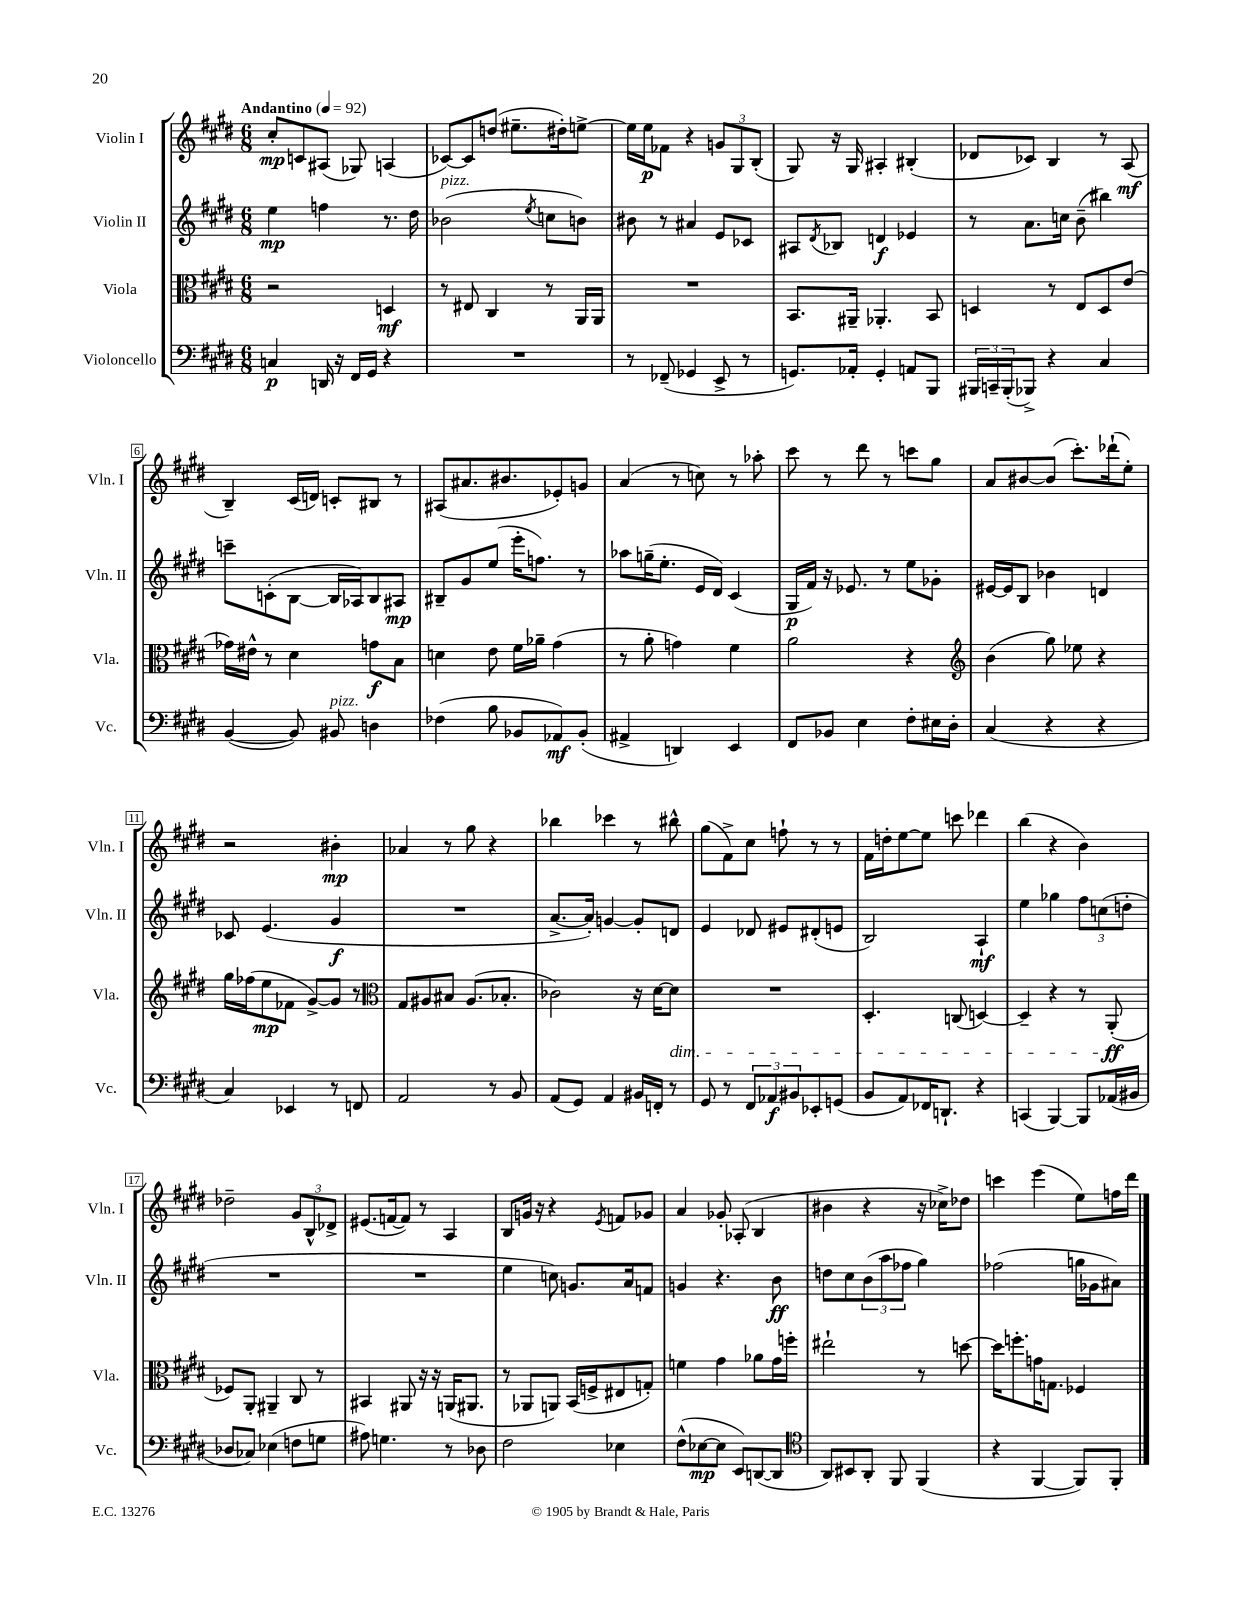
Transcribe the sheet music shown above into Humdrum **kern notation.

**kern	**kern	**kern	**kern
*staff4	*staff3	*staff2	*staff1
*clefF4	*clefC3	*clefG2	*clefG2
*k[f#c#g#d#]	*k[f#c#g#d#]	*k[f#c#g#d#]	*k[f#c#g#d#]
*M6/8	*M6/8	*M6/8	*M6/8
*MM92	*MM92	*MM92	*MM92
4C/	2r	4ee\	8cc#'/L
.	.	.	8c/
16DD/	.	4ff\	(8A#/J
16r	.	.	.
16FF#/LL	.	.	8G-/)
16GG#/JJ	.	.	.
4r	4D/	8.r	(4A/
.	.	16dd#\	.
=	=	=	=
2.r	8r	(2b-\	[8c-/L)
.	8E#/	.	8c-/]
.	4C#/	.	(8dd/J
.	.	.	8.ee#~\L
.	.	8qee/	.
.	8r	8cc\L	.
.	.	.	16dd#'\k)
.	16AA/LL	8b\J)	[8ee^\J
.	16AA/JJ	.	.
=	=	=	=
8r	2.r	8b#\	16ee\]LL
.	.	.	16ee\J
(8FF-~/	.	8r	8f-\J
4GG-/	.	4a#/	4r
8EE^/	.	8e/L	12g/L
.	.	.	12G#/
8r	.	8c-/J	.
.	.	.	(12B'/J
=	=	=	=
8.GG/L)	8.BB/L	8A#/L	8G#/)
.	.	8qd#/	.
.	.	8B-/J	16r
16AA-'/Jk	16AA#~/Jk	.	16G#/
4GG'/	4.AA-'/	4d/	4A#'/
8AA/L	.	4e-/	(4B#'/
8BBB/J	8BB/	.	.
=	=	=	=
24BBB#/LL	4D/	8r	8d-/L
24CC~/	.	.	.
(24BBB#'/J	.	.	.
8BBB-^/J)	.	8.a\L	8c-/J)
4r	8r	.	4B/
.	.	16cc\Jk	.
.	8E/L	(8b~\	.
4C#/	8D/	4bb#\)	8r
.	(8e/J	.	(8A/
=	=	=	=
([4BB/	16g-\LL)	8ccc~\L	4B~/)
.	16e#^^\JJ	.	.
.	8r	(8c'\	.
8BB/])	4d#\	[8B\J	(16c#/LL
.	.	.	16d/JJ)
8BB#/	.	16B/]LL	8c'/L
.	.	16A-/J)	.
4D\	8g\L	8B/	8B#/J
.	8B\J	8A#/J	8r
=	=	=	=
(4F-\	4d\	8B#~/L	(8A#/L
.	.	8g#/	8.a#/
8B\	8e\	(8ee/J	.
.	.	.	8.b#/
8BB-/L	16f#\LL	16eee'\LK	.
.	16a-~\JJ	8.ff\J)	.
8AA-/)	(4g#\	.	8e-'/)
(8BB-'/J	.	8r	8g/J
=	=	=	=
4AA#^/	8r	8aa-\L	(4a/
.	8a'\	(16gg~\K	.
.	.	8.ee'\J	.
4DD/)	4g\)	.	8r
.	.	16e/LL	8cc\)
.	.	16d#/JJ)	.
4EE/	4f#\	(4c#/	8r
.	.	.	8aa-'\
=	=	=	=
8FF#/L	2a\	16G#/LL	8ccc#\
.	.	16f#/JJ)	.
8BB-/J	.	16r	8r
.	.	8.e-/	.
4E\	.	.	8ddd#\
.	.	8r	8r
8F#'\L	4r	8ee\L	8ccc\L
16E#\L	.	8g-'\J	8gg#\J
16D#'\JJ	.	.	.
=	=	=	=
*	*clefG2	*	*
(4C#/	(4b\	[16e#/LL	8a/L
.	.	16e#/]J	.
.	.	8B/J	[8b#/
4r	8gg#\)	4b-\	(8b#/]J
.	8ee-\	.	8.ccc#'\L)
4r	4r	4d/	.
.	.	.	(16ddd-`\k
.	.	.	8ee'\J)
=	=	=	=
4C#/)	16gg#\LL	8c-/	2r
.	(16ff-\J	.	.
.	8ee\	(4.e/	.
4EE-/	8f-\J	.	.
.	[8g#^/L)	.	.
8r	8g#/]J	4g#/	4b#'\
8FF/	8r	.	.
=	=	=	=
*	*clefC3	*	*
2AA/	8G#/L	2.r	4a-/
.	8A#/	.	.
.	8B#/J	.	8r
.	(8.A#/L	.	8gg#\
8r	.	.	4r
.	8.B-'/J	.	.
8BB/	.	.	.
=	=	=	=
(8AA/L	2c-\)	[8.a^/L	4bb-\
8GG#/J)	.	.	.
.	.	16a'/]Jk)	.
4AA/	.	[4g/	4ccc-\
16BB#/LL	16r	8g'/]L	8r
16FF'/JJ	[16d#\LK	.	.
8r	8d#\]J	8d/J	8bb#^^\
=	=	=	=
8GG#/	2.r	4e/	(8gg#\L
8r	.	.	8f#^\)
12FF#/L	.	8d-/	8cc#\J
12AA-/	.	.	.
.	.	8e#/L	8ff`\
12BB#/	.	.	.
8EE-'/	.	(8d#'/	8r
(8GG/J	.	8e/J	8r
=	=	=	=
8BB/L	4.D#'/	2B/)	16f#\LL
.	.	.	16dd'\J
8AA/)	.	.	[8ee\
16FF-/K	.	.	8ee\]J
8.DD`/J	.	.	.
.	(8C/	.	8ccc\
4r	[4D/)	4A`/	4ddd-\
=	=	=	=
(4CC/	4D~/]	4ee\	(4bb\
[4BBB/)	4r	4gg-\	4r
8BBB/]L	8r	12ff#\L	4b\)
.	.	(12cc\	.
(16AA-/L	(8AA'/	.	.
.	.	12dd'\J	.
16BB#/JJ	.	.	.
=	=	=	=
8D-/L	8F-/L)	2.r	2dd-~\
8C-/J)	8AA'/J	.	.
(4E-\	4AA#~/	.	.
8F\L	8C#/	.	12g#/L
.	.	.	12B^^/
8G\J	8r	.	.
.	.	.	12d-^/J
=	=	=	=
8A#\)	4BB#/	2.r	(8.e#/L
4.G\	.	.	.
.	.	.	[16f/k
.	8AA#/	.	8f/]J)
.	16r	.	8r
.	16r	.	.
8r	(16AA/LK	.	4A/
.	8.AA#/J	.	.
8D-\	.	.	.
=	=	=	=
2F#\	8r	4ee\	8B/L
.	8AA-/L	.	16g/Jk
.	.	.	16r
.	8AA/J)	8cc\)	4r
.	(16BB/LL	8.g/L	.
.	16F^/J	.	.
.	.	.	8qe/
4E-\	8E#/	.	8f/L
.	.	16a/k	.
.	8G'/J)	8f/J	8g-/J
=	=	=	=
(8F#^^\L	4f\	4g/	4a/
[8E-\	.	.	.
8E-\]J	4g#\	4.r	8g-'/
8EE/L)	.	.	(8A-'/
([8DD/	8a-\L	.	4B/
8DD/]J	16g#\L	8b\	.
.	16ff'\JJ	.	.
=	=	=	=
*clefC4	*	*	*
8AA/L)	2ee#`\	8dd\L	4b#\
8BB#/	.	8cc#\	.
8AA'/J	.	(12b\	4r
.	.	12aa\	.
8FF#/	.	.	.
.	.	12ff-\J	.
(4FF#/	8r	4gg#\)	16r
.	.	.	16cc-^\LK)
.	[8dd\	.	8dd-\J
=	=	=	=
4r	16dd\]LK	(2ff-\	4ccc\
.	8.ff'\	.	.
[4FF#/	16g\K	.	(4eee\
.	8.G\J	.	.
8FF#/]L)	4F-/	16gg\LL	8ee\L)
.	.	16g-\J	.
8FF#'/J	.	8a#\J)	16ff\L
.	.	.	16ddd#\JJ
==	==	==	==
*-	*-	*-	*-
